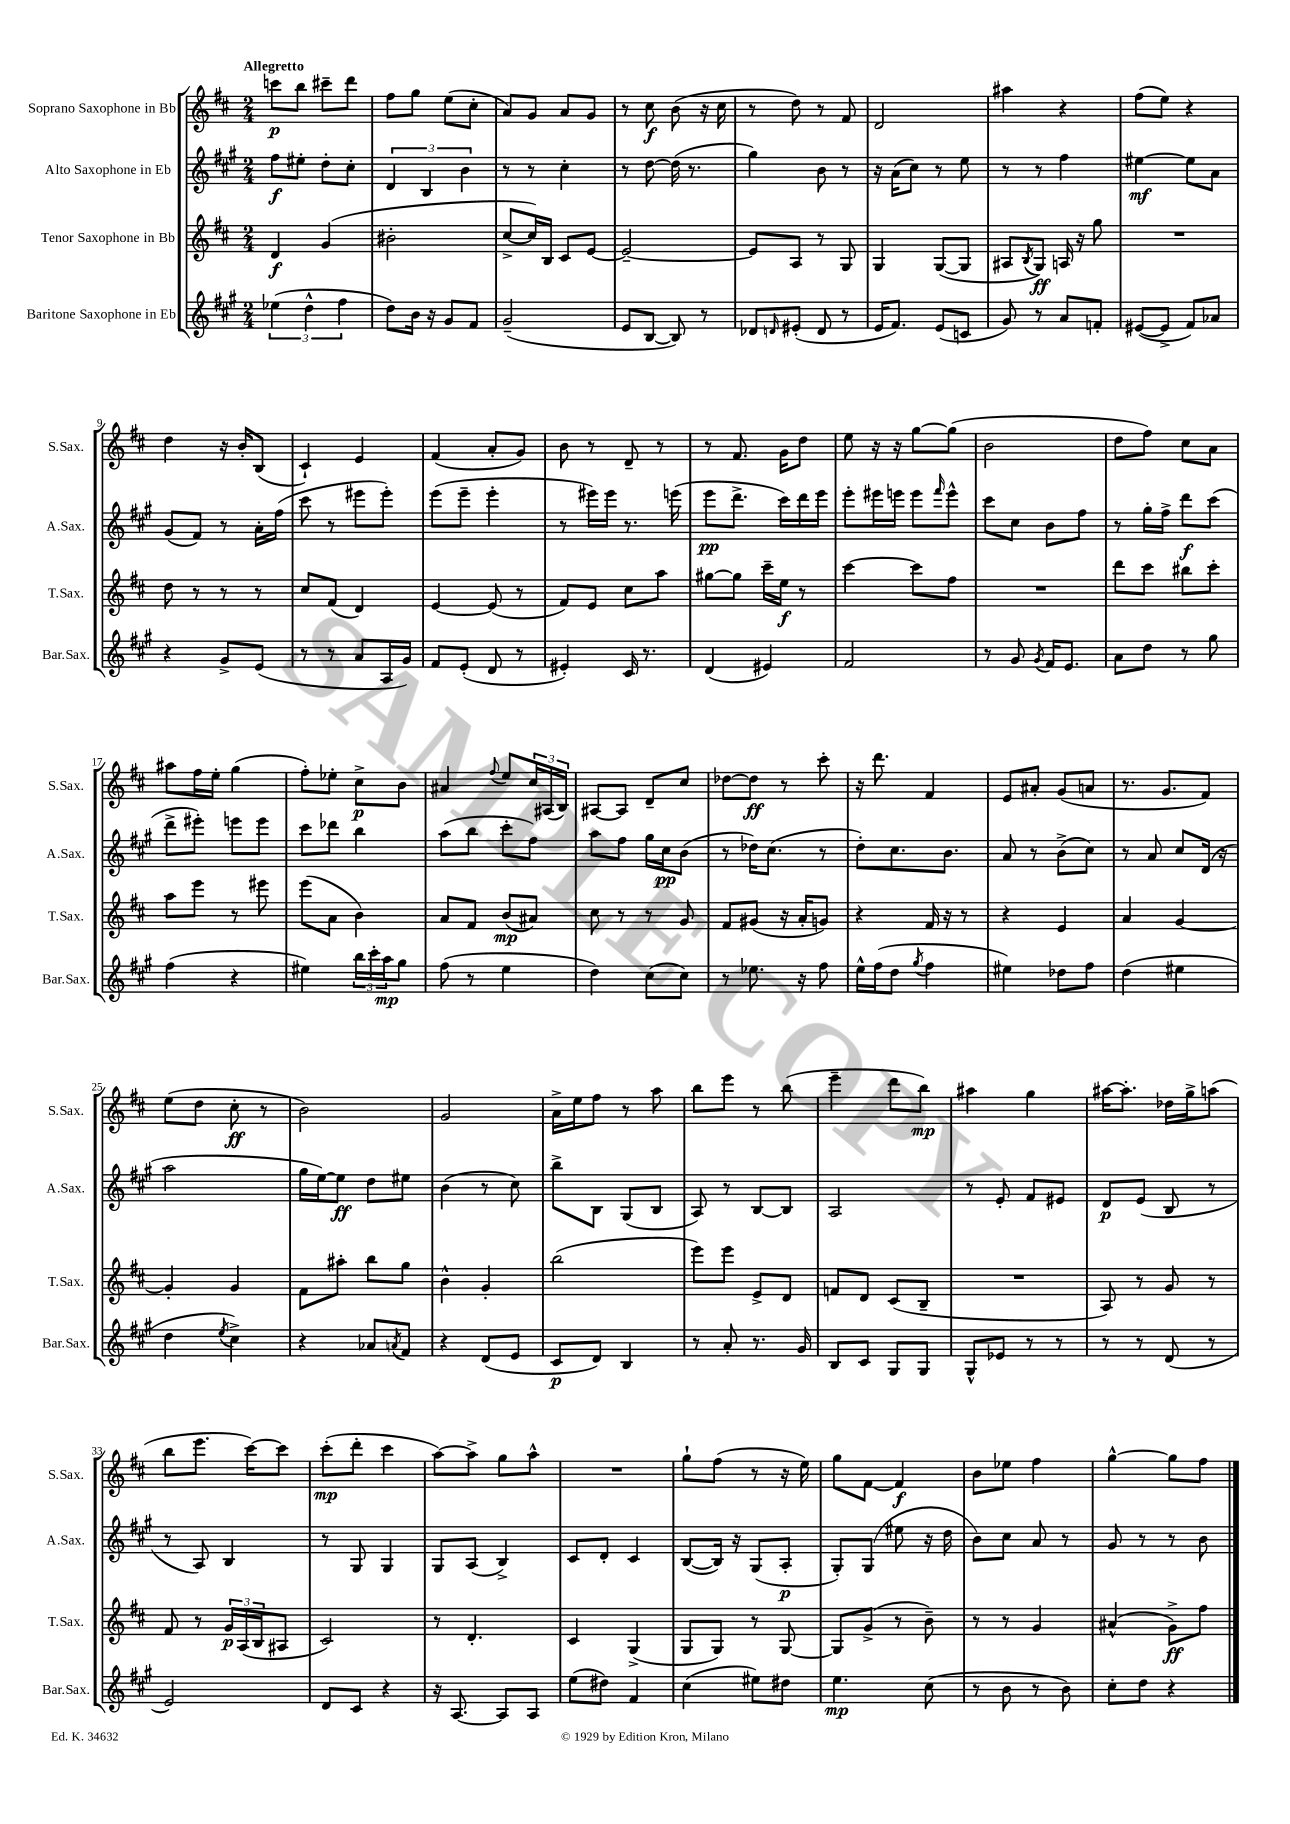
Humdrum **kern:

**kern	**kern	**kern	**kern
*staff4	*staff3	*staff2	*staff1
*clefG2	*clefG2	*clefG2	*clefG2
*k[f#c#g#]	*k[f#c#]	*k[f#c#g#]	*k[f#c#]
*M2/4	*M2/4	*M2/4	*M2/4
(6ee-	4d	8ff#	8ccc
.	.	8ee#'	8bb
6dd^^	.	.	.
.	(4g	8dd'	8ccc#~
6ff#	.	.	.
.	.	8cc#'	8ddd
=	=	=	=
8dd)	2b#'	6d	8ff#
16b	.	.	8gg
.	.	6B	.
16r	.	.	.
8g#	.	.	(8ee
.	.	6b	.
8f#	.	.	8cc#'
=	=	=	=
(2g#~	[8cc#^	8r	8a)
.	16cc#])	8r	8g
.	16B	.	.
.	8c#	4cc#'	8a
.	[8e	.	8g
=	=	=	=
8e	2e~_	8r	8r
[8B	.	[8dd	8cc#
8B])	.	(16dd]	(8b
.	.	8.r	.
8r	.	.	16r
.	.	.	16cc#
=	=	=	=
8d-	8e]	4gg#)	8r
16qqd	.	.	.
(8e#'	8A	.	8dd)
8d	8r	8b	8r
8r	8G	8r	8f#
=	=	=	=
16e	4G	16r	2d
8.f#)	.	(16a	.
.	.	8cc#)	.
(8e	([8G	8r	.
8c	8G]	8ee	.
=	=	=	=
8g#)	8A#	8r	4aa#
.	8qB	.	.
8r	8G)	8r	.
8a	16A	4ff#	4r
.	16r	.	.
8f'	8gg	.	.
=	=	=	=
([8e#	2r	[4ee#	(8ff#
8e#^]	.	.	8ee)
8f#)	.	8ee#]	4r
8a-	.	8a	.
=	=	=	=
4r	8dd	(8g#	4dd
.	8r	8f#)	.
8g#^	8r	8r	16r
.	.	.	16b'
(8e	8r	16a'	(8B
.	.	(16ff#	.
=	=	=	=
8r	8cc#	8ccc#	4c#`)
8r	(8f#	8r	.
8a	4d)	8eee#	4e
16A	.	8eee#')	.
16g#)	.	.	.
=	=	=	=
8f#	[4e	(8eee	(4f#
(8e'	.	8eee~	.
8d	(8e]	4eee'	8a'
8r	8r	.	8g)
=	=	=	=
4e#')	8f#)	8r	8b
.	8e	16eee#)	8r
.	.	16eee#	.
16c#	8cc#	8.r	8d~
8.r	.	.	.
.	8aa	.	8r
.	.	(16eee	.
=	=	=	=
(4d	[8gg#	8eee	8r
.	8gg#]	8.ddd^	8.f#
4e#)	16ccc#~	.	.
.	16ee	16ccc#)	16g
.	8r	16ddd	8dd
.	.	16eee	.
=	=	=	=
2f#	[4ccc#	8eee'	8ee
.	.	16eee#	16r
.	.	16eee	16r
.	8ccc#]	8eee	[8gg
.	.	16qqfff#	.
.	8ff#	8eee^^	(8gg]
=	=	=	=
8r	2r	8ccc#	2b
8g#	.	8cc#	.
8qg#	.	.	.
16f#	.	8b	.
8.e	.	.	.
.	.	8ff#	.
=	=	=	=
8a	8ddd	8r	8dd
8dd	8ccc#	16gg#'	8ff#)
.	.	16ff#^	.
8r	8bb#	8ddd	8cc#
8gg#	8ccc#'	(8ccc#	8a
=	=	=	=
(4ff#	8aa	8ddd^	8aa#
.	8eee	8eee#')	16ff#
.	.	.	16ee'
4r	8r	8eee	(4gg
.	8eee#	8eee	.
=	=	=	=
4ee#)	(8eee	8ccc#	8ff#')
.	8a	8ddd-	8ee-'
24bb	4b)	4bb	8cc#^
24ccc#'	.	.	.
24aa	.	.	.
8gg#	.	.	8b
=	=	=	=
(8ff#	8a	(8aa	4a#
8r	8f#	8bb	.
.	.	.	8qqff#
4ee	(8b	8ccc#'	8ee
.	8a#)	8ff#)	24cc#
.	.	.	(24A#
.	.	.	24B)
=	=	=	=
4dd)	8cc#	8aa	[8A#
.	8r	8ff#	8A#]
(8cc#	8r	16gg#	8d~
.	.	16cc#	.
8cc#)	8g	(8b	8cc#
=	=	=	=
8r	8f#	8r	[8dd-
8.ee-	(8g#	16dd-)	8dd-]
.	.	(8.cc#	.
.	16r	.	8r
16r	16a'	.	.
8ff#	8g)	8r	8ccc#'
=	=	=	=
16ee^^	4r	8dd')	16r
(16ff#	.	.	8.ddd
8dd	.	8.cc#	.
8qgg#	.	.	.
4ff#	16f#	.	4f#
.	16r	8.b	.
.	8r	.	.
=	=	=	=
4ee#)	4r	8a	8e
.	.	8r	8a#'
8dd-	4e	(8b^	(8g
8ff#	.	8cc#)	8a
=	=	=	=
(4dd	4a	8r	8.r
.	.	8a	.
.	.	.	8.g
4ee#	[4g	8cc#	.
.	.	(16d	8f#)
.	.	16r	.
=	=	=	=
4dd	4g']	2aa	(8ee
.	.	.	8dd
8qee	.	.	.
4cc#^)	4g	.	8cc#'
.	.	.	8r
=	=	=	=
4r	8f#	16gg#	2b)
.	.	[16ee)	.
.	8aa#'	8ee]	.
8a-	8bb	8dd	.
8qa	.	.	.
8f#	8gg	8ee#	.
=	=	=	=
4r	4b^^	(4b	2g
(8d	4g'	8r	.
8e	.	8cc#)	.
=	=	=	=
8c#	(2bb	8bb^	16a^
.	.	.	16ee
8d)	.	8B	8ff#
4B	.	(8G#	8r
.	.	8B	8aa
=	=	=	=
8r	8eee)	8A)	8bb
8a'	8eee	8r	8eee
8.r	8e^	[8B	8r
.	8d	8B]	(8bb
16g#	.	.	.
=	=	=	=
8B	8f	2A	4eee~
8c#	8d	.	.
8G#	(8c#	.	8ddd
8G#	8B~	.	8bb)
=	=	=	=
8G#^^	2r	8r	4aa#
8e-	.	8e'	.
8r	.	8f#	4gg
8r	.	8e#	.
=	=	=	=
8r	8A)	8d	[16aa#
.	.	.	8.aa#']
8r	8r	(8e	.
(8d	8g	8B	16dd-
.	.	.	16gg^
8r	8r	8r	(8aa
=	=	=	=
2e)	8f#	8r	8bb
.	8r	8A)	8.eee
.	24g	4B	.
.	(24A	.	.
.	.	.	[16ccc#)
.	24B	.	.
.	8A#	.	8ccc#]
=	=	=	=
8d	2c#)	8r	(8ccc#'
8c#	.	8G#	8ddd'
4r	.	4G#	4ccc#
=	=	=	=
16r	8r	8G#	[8aa)
[8.A	.	.	.
.	4.d'	(8A	8aa^]
8A]	.	4B^)	8gg
8A	.	.	8aa^^
=	=	=	=
(8ee	4c#	8c#	2r
8dd#)	.	8d'	.
4f#	(4G^	4c#	.
=	=	=	=
(4cc#	8G	([8B	8gg`
.	8G)	16B])	(8ff#
.	.	16r	.
8ee#)	8r	(8G#	8r
8dd#	[8G	8A'	16r
.	.	.	16ee)
=	=	=	=
4.ee	8G]	8G#')	8gg
.	(8g^	(8G#	[8f#
.	8r	8ee#	4f#]
(8cc#	8b~)	16r	.
.	.	16dd	.
=	=	=	=
8r	8r	8b)	8b
8b	8r	8cc#	8ee-
8r	4g	8a	4ff#
8b)	.	8r	.
=	=	=	=
8cc#'	(4a#^^	8g#	[4gg^^
8dd	.	8r	.
4r	8g^)	8r	8gg]
.	8ff#	8b	8ff#
==	==	==	==
*-	*-	*-	*-
